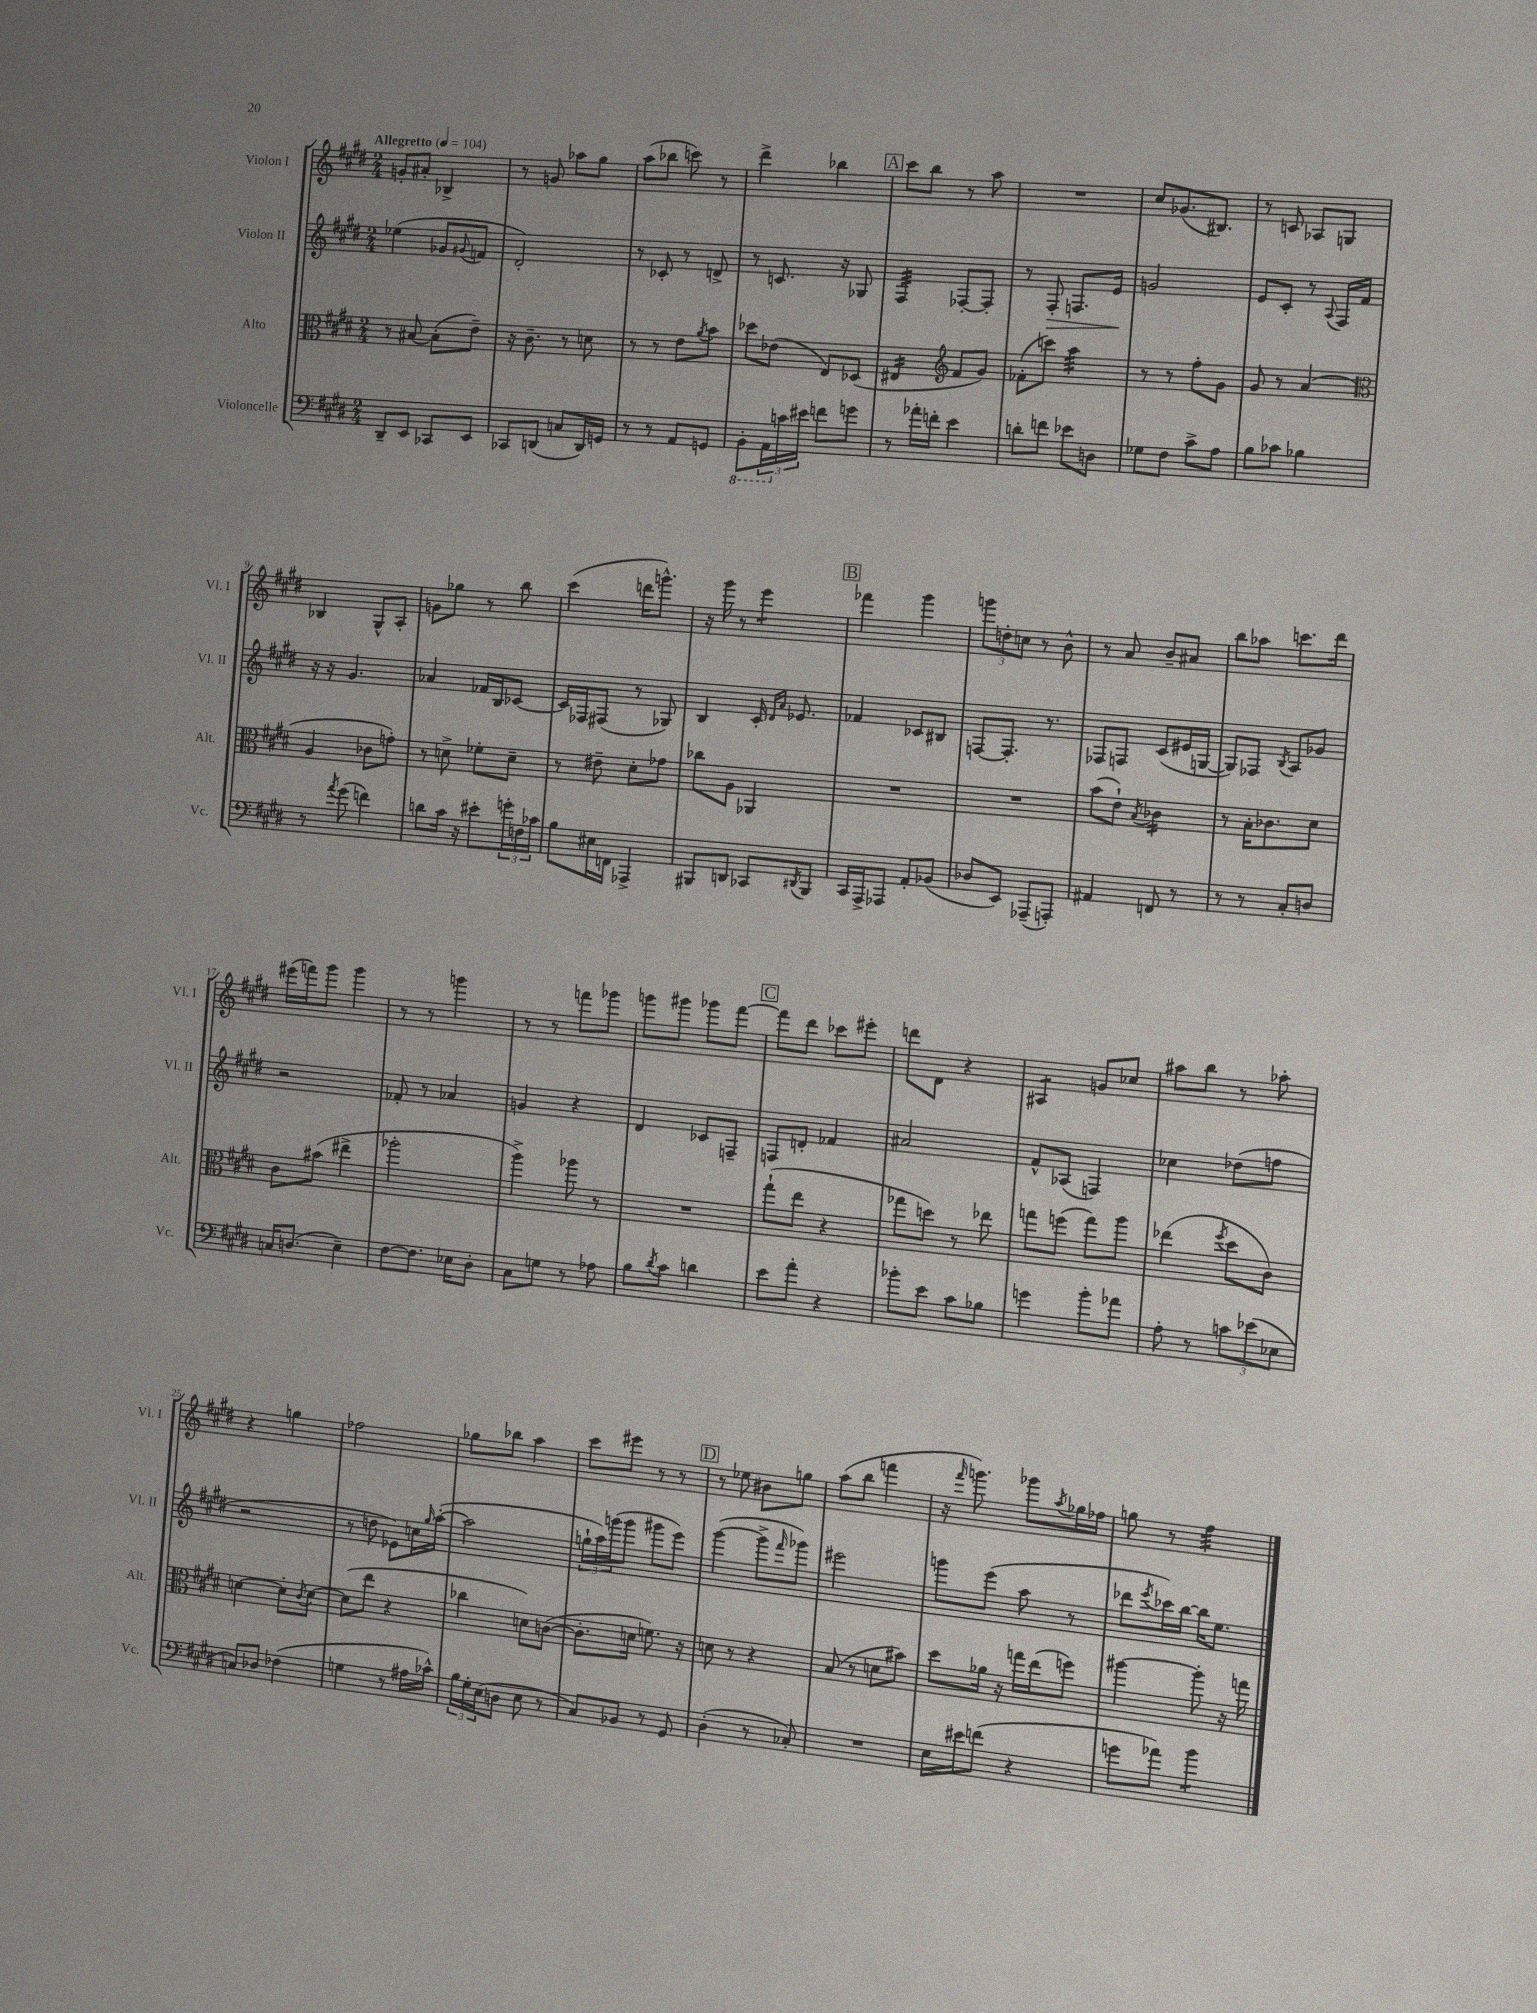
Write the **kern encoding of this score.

**kern	**kern	**kern	**kern
*staff4	*staff3	*staff2	*staff1
*clefF4	*clefC3	*clefG2	*clefG2
*k[f#c#g#d#]	*k[f#c#g#d#]	*k[f#c#g#d#]	*k[f#c#g#d#]
*M2/4	*M2/4	*M2/4	*M2/4
*MM104	*MM104	*MM104	*MM104
8DD#~	8r	(4ee-	8g'
8EE	[8B#	.	8a#'
8CC-	(8B#']	8g-	4B-^
.	.	8qqg#	.
8EE	8e~)	8f	.
=	=	=	=
8CC-	16r	2d#')	8r
.	8.c#~	.	.
(8DD	.	.	8g
8C	8r	.	8aa-
16DD)	8d	.	8gg#
16GG	.	.	.
=	=	=	=
8r	8r	8r	(8aa
8r	8r	8c-'	8bb-
8AA	8e	8r	8ccc)
.	8qa	.	.
8GG	8b	8d^	8r
=	=	=	=
8BBB'	8dd-	8r	4ddd#^
24AAA	(8e-	8.c	.
24c	.	.	.
24e#	.	.	.
8f	8E)	.	4bb-
.	.	16r	.
8g	(8D-	8G-	.
=	=	=	=
8r	4E#	4F#	8ccc#
16a-'	.	.	8bb
16f'	.	.	.
*	*clefG2	*	*
4e	8f#	[8F-'	8r
.	8g#)	8F-']	8aa
=	=	=	=
8d'	(8f-'	8r	2r
8f	8ccc)	8F#'	.
8e-	4aa	8.F	.
8D	.	.	.
.	.	16e	.
=	=	=	=
8G-	8r	2g	8cc#
8F#	8r	.	(8.g-
8c#^	8ff#'	.	.
.	.	.	8.B#)
8A	8g#	.	.
=	=	=	=
8B	8g#	8e	8r
8c-	8r	8c#'	8c
4B-	(4a	8r	8A-
.	.	8qqA	.
.	.	16F#	8G
.	.	16f#	.
=	=	=	=
*	*clefC3	*	*
8r	4A	16r	4B-
.	.	16r	.
8qa	.	.	.
(8g#	.	4.g#	.
4f)	8c-	.	8G#^^
.	8g')	.	8A'
=	=	=	=
8d	8r	4a-	8g
16c#	8d^	.	8gg-
16r	.	.	.
8e#'	8f-'	16f-	8r
.	.	16B	.
24g'	8d~	[8c-	8bb
24F	.	.	.
24c-	.	.	.
=	=	=	=
8B	8r	16c-]	(4ccc#
.	.	16F-	.
16E#	8e#~	(8F#	.
16FF	.	.	.
4AAA-^	8d#'	8r	16ddd
.	.	.	8.ggg^^)
.	8g-	8G-)	.
=	=	=	=
8BBB#	8cc-	4B	16r
.	.	.	16ggg#
8DD	8A	.	8r
8CC-	4AA-	16c#'	4eee
.	.	16qqd#	.
.	.	16qqa	.
.	.	8.e-	.
8qDD#	.	.	.
8BBB#	.	.	.
=	=	=	=
16CC#	2r	4f-	4fff-
16AAA^	.	.	.
8AAA-	.	.	.
8AA'	.	8c-	4ggg#
(8BB-	.	8B#	.
=	=	=	=
8D-	2r	[8F	12ggg
.	.	.	12dd'
8EE)	.	8.F']	.
.	.	.	12cc
(8AAA-~	.	.	8r
.	.	8.r	.
8AAA')	.	.	8b^^
=	=	=	=
4AA#	(8b	8F-	8r
.	8e`)	8F	8a
.	8qB	.	.
8FF	4c-	(8c#	8b~
8r	.	16e#	8a#
.	.	[16G	.
=	=	=	=
8r	8r	8G])	8bb
8r	16B'	8F-	8aa-
.	8.c-	.	.
.	.	8qB	.
8C#'	.	8A	8.ccc
8D	8d#	8g-	.
.	.	.	16ddd#
=	=	=	=
16C	8c#	2r	(16eee#
(8.D	.	.	16fff)
.	(8b#	.	8ggg#
4E~)	4ee#^	.	4ggg#
=	=	=	=
[8F#	2aa-'	8f-'	8r
8.F#]	.	8r	8r
.	.	4a-	4ggg
16E-	.	.	.
8D#'	.	.	.
=	=	=	=
8C#	4aa^)	4g	8r
8G	.	.	8r
8r	8aa-	4r	8fff
8A-	8r	.	8ggg-
=	=	=	=
8B	2r	4d#	8ggg
8qd#	.	.	.
8c#	.	.	8ggg#
4d	.	8c-	8ggg-
.	.	8F~	[8fff#
=	=	=	=
8e	(8gg#`	8F	8fff#]
8a'	8ee	8d'	8ddd#
4r	4r	4f-	8ccc-
.	.	.	8eee#'
=	=	=	=
8b-'	8gg-	2a#	8ddd
8e	8dd)	.	8d#
8c#	8r	.	4r
8B-	8ee-	.	.
=	=	=	=
4g	8gg	8f#^^	4A#
.	(8ff	(8A-	.
8b'	8gg)	4F)	8g
8a-	8aa	.	8cc-
=	=	=	=
8A'	(4ee-	4cc-	8aa#
8r	.	.	8bb
.	8qff#	.	.
12c	8dd#	(8dd-	8r
(12e-	.	.	.
.	8c#)	8ff	8aa-'
12E-	.	.	.
=	=	=	=
8C)	[4d	2r	4r
8D-	.	.	.
(4F-	8d']	.	4gg
.	8qc#	.	.
.	[8d	.	.
=	=	=	=
4G	(8d]	8r	2ff-
.	8ee	8dd	.
8r	4r	8e-)	.
16A#	.	16cc	.
.	.	16qqgg#	.
16c-^^)	.	([16aa'	.
=	=	=	=
24B	4cc-	2aa]	8gg-
24G#'	.	.	.
(24E	.	.	.
8D	.	.	8bb-
8E	8d)	.	4aa
8r	([8c	.	.
=	=	=	=
8C#)	8.c']	24gg`	8ccc#
.	.	24aa)	.
.	.	(24ggg	.
8BB-	.	8ggg	8eee#
.	16d	.	.
8r	8.f)	8ggg#	8r
8GG#	.	8eee)	8r
.	16r	.	.
=	=	=	=
(4D#'	8d	([4ggg#	8r
.	8r	.	8ee-
8r	4r	8ggg#^]	8b#
.	.	16qqfff#	.
8C-')	.	8ggg-)	8gg
=	=	=	=
2r	(8B	2eee#	(8aa
.	8r	.	8bb
.	8d	.	4fff
.	8b#)	.	.
=	=	=	=
16E	8dd#	8ggg	16r
.	.	.	16qqfff#
16e#	.	.	8.ggg)
(8f	16a-	(8eee	.
.	16r	.	.
4r	16gg	8aa	8ggg-
.	(16ee	.	.
.	.	.	8qaa
.	8ff)	8r	16gg-
.	.	.	16ff-
=	=	=	=
8g	[4aa#	8ddd-	8gg
.	.	8qeee	.
8a-)	.	16ccc-)	8r
.	.	[16bb	.
4b	8aa#']	16bb]	4ff#
.	.	8.ee	.
.	16r	.	.
.	16gg	.	.
==	==	==	==
*-	*-	*-	*-
